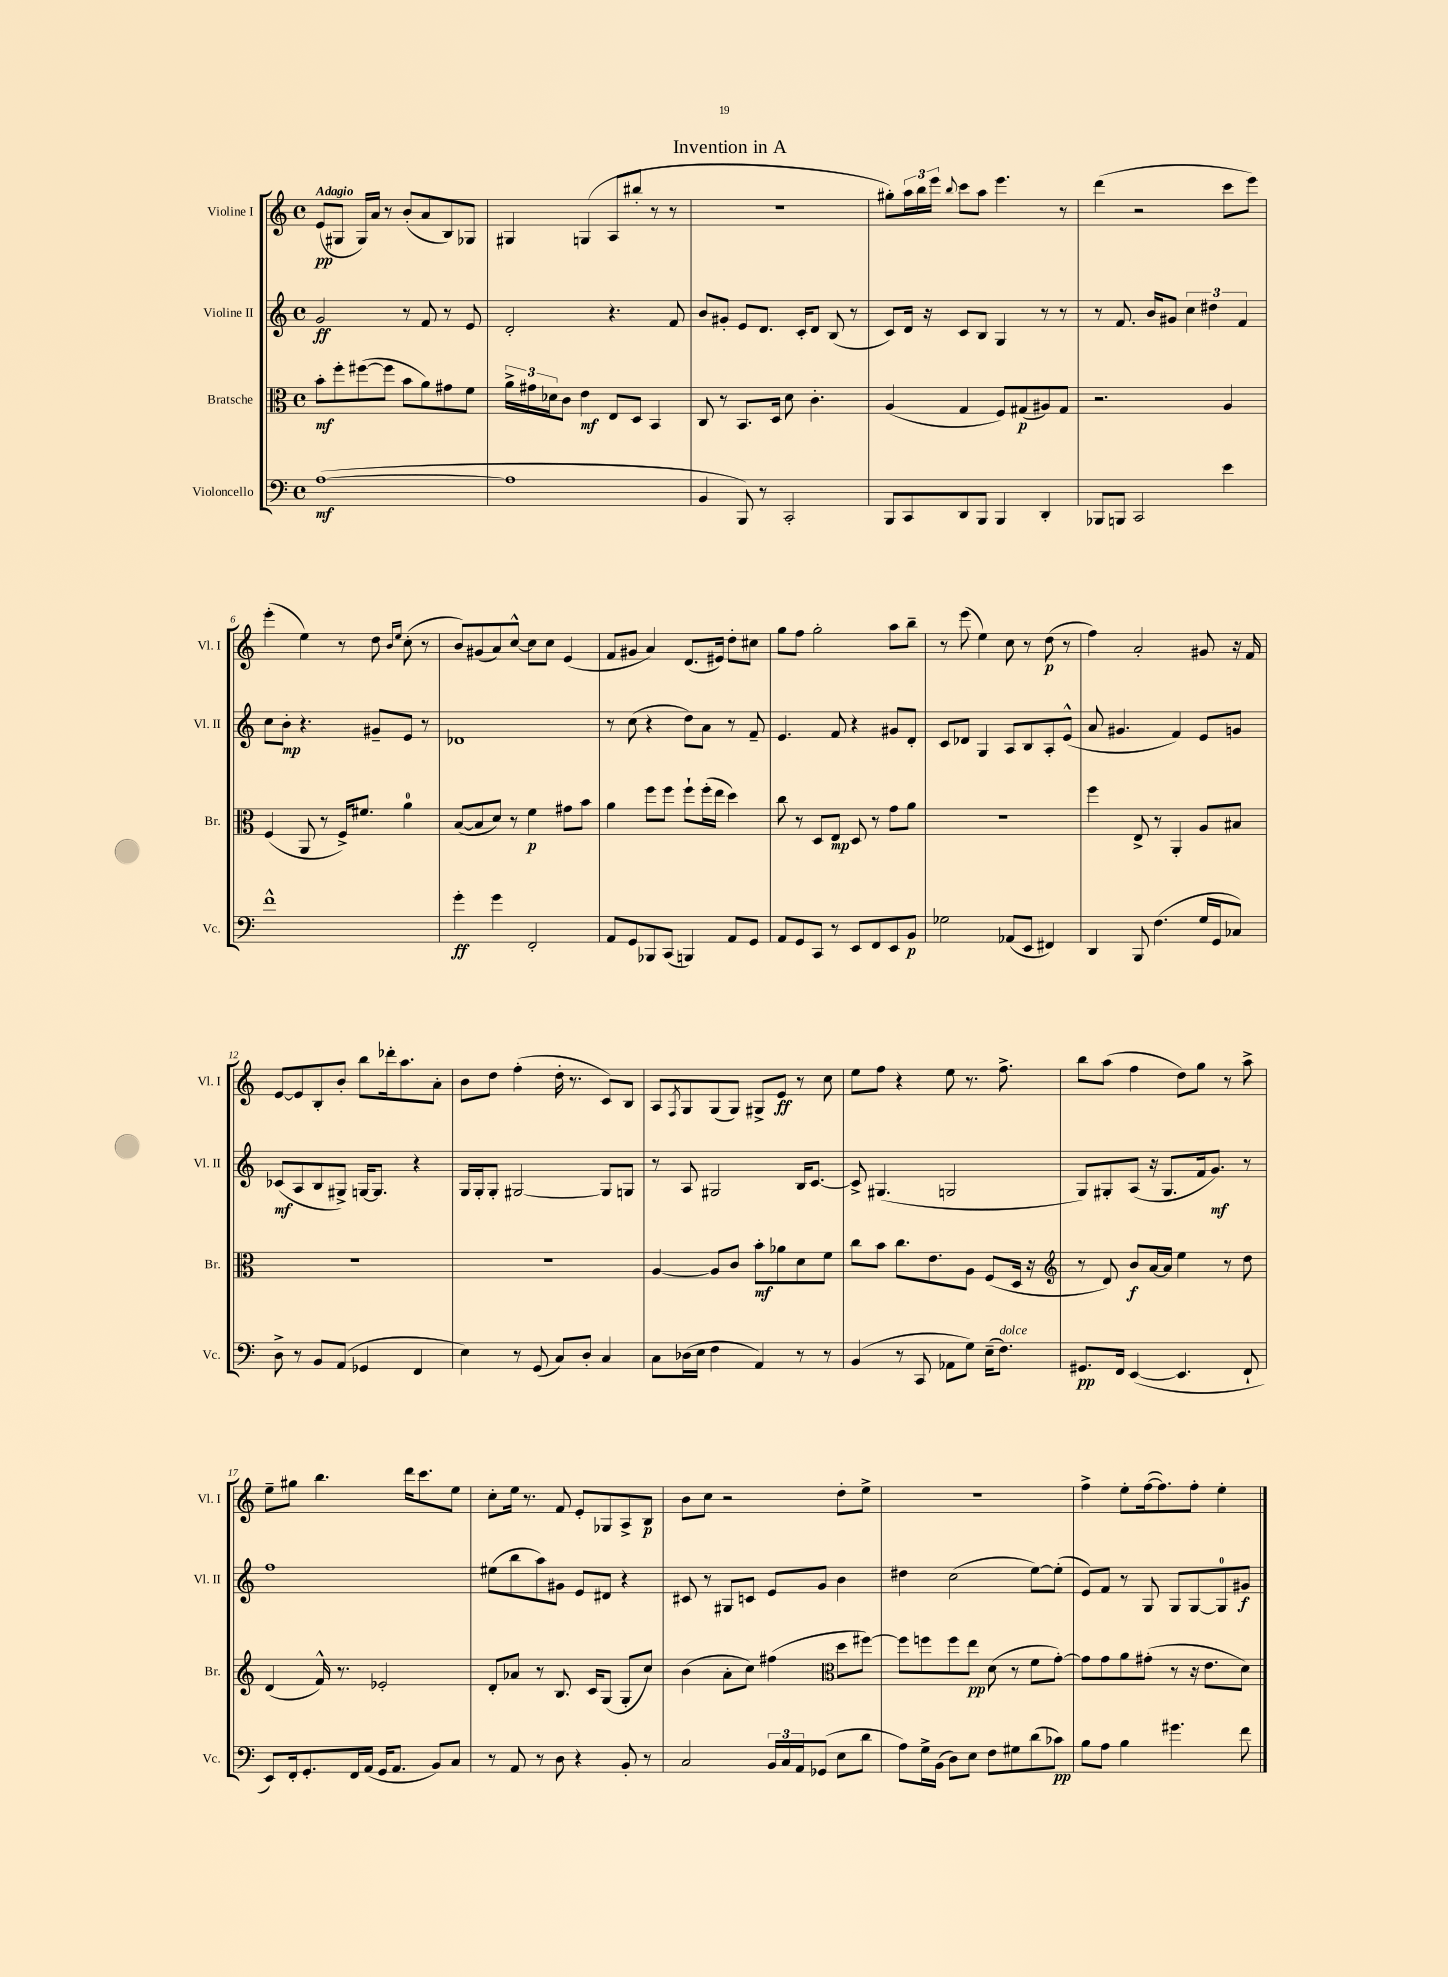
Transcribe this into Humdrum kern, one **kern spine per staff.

**kern	**kern	**kern	**kern
*staff4	*staff3	*staff2	*staff1
*clefF4	*clefC3	*clefG2	*clefG2
*k[]	*k[]	*k[]	*k[]
*M4/4	*M4/4	*M4/4	*M4/4
*met(c)	*met(c)	*met(c)	*met(c)
([1A	8b'	2g	(8e
.	8ff'	.	8G#
.	([8ff#	.	16G#)
.	.	.	16a
.	8ff#]	.	8r
.	8b	8r	(8b'
.	8a)	8f	8a
.	8g#	8r	8B)
.	8f	8e	8G-
=	=	=	=
1A]	24a^	2d'	4G#
.	24g#	.	.
.	24d-	.	.
.	8c	.	.
.	4e	.	(4G
.	8E	4.r	8A
.	8D	.	8bb#'
.	4BB	.	8r
.	.	8f	8r
=	=	=	=
4BB	8C	8b	1r
.	8r	8g#'	.
8BBB)	8.BB	8e	.
8r	.	8.d	.
.	16D	.	.
2CC'	8d	.	.
.	.	16c'	.
.	4.c'	8d	.
.	.	(8B	.
.	.	8r	.
=	=	=	=
8BBB	(4A	8c)	8gg#')
8CC	.	16d	24aa
.	.	.	24bb
.	.	16r	.
.	.	.	24eee
.	.	.	8qqbb
8DD	4G	8c	8ccc
8BBB	.	8B	8aa
4BBB	8F)	4G	4.eee
.	(8G#	.	.
4DD'	8A#)	8r	.
.	8G#	8r	8r
=	=	=	=
8BBB-	2.r	8r	(4ddd
8BBB	.	8.f	.
2CC	.	.	2r
.	.	16b	.
.	.	8g#	.
.	.	6cc	.
.	.	6dd#	.
4e	4A	.	8ccc
.	.	6f	.
.	.	.	8eee)
=	=	=	=
1f^^	(4F	8cc	(4eee'
.	.	8b'	.
.	8AA	4.r	4ee)
.	8r	.	.
.	16F^)	.	8r
.	8.f#	.	.
.	.	8g#~	8dd
.	.	.	16qqb
.	.	.	16qqee
.	4a	8e	(8cc'
.	.	8r	8r
=	=	=	=
4g'	([8B	1d-	8b)
.	8B]	.	(8g#
4g	8d)	.	8a)
.	8r	.	[8cc^^
2FF'	4f	.	8cc]
.	.	.	8cc
.	8g#	.	(4e
.	8b	.	.
=	=	=	=
8AA	4a	8r	8f
8GG	.	(8cc	8g#
8BBB-	8ff	4r	4a)
(8CC	8ff	.	.
4BBB)	8ff`	8dd)	(8.d
.	(16ff'	8a	.
.	16ee	.	16e#)
8AA	4dd)	8r	8dd'
8GG	.	8f~	8cc#
=	=	=	=
8AA	8cc	4.e	8gg
8GG	8r	.	8ff
8CC	8D	.	2gg'
8r	8E	8f	.
8EE	8D	4r	.
8FF	8r	.	.
8EE	8g	8g#	8aa
8BB	8a	8d'	8bb~
=	=	=	=
2G-	1r	8c	8r
.	.	8d-	(8eee
.	.	4G	4ee)
(8AA-	.	8A	8cc
8EE	.	8B	8r
4FF#)	.	8A'	(8dd
.	.	(8e^^	8r
=	=	=	=
4DD	4ff	8a	4ff)
.	.	4.g#	.
8BBB	8E^	.	2a'
(4.F	8r	.	.
.	4AA'	4f)	.
16G	8A	8e	8g#
16GG	.	.	.
8C-)	8B#	8g	16r
.	.	.	16f
=	=	=	=
8D^	1r	(8c-	[8e
8r	.	8A	8e]
8BB	.	8B	8B'
(8AA	.	8G#^)	8b'
4GG-	.	[16G	8bb
.	.	8.G]	.
.	.	.	16ddd-'
.	.	.	8.aa
4FF	.	4r	.
.	.	.	8a'
=	=	=	=
4E)	1r	16G	8b
.	.	16G'	.
.	.	8G'	8dd
8r	.	[2G#	(4ff'
(8GG	.	.	.
8C)	.	.	16dd'
.	.	.	8.r
8D'	.	.	.
4C	.	8G#]	8c)
.	.	8G	8B
=	=	=	=
8C	[4A	8r	8A
.	.	.	8qF
(16D-	.	8A	8G
16E	.	.	.
4F	8A]	2G#	(8G
.	8c	.	8G)
4AA)	8b'	.	8G#^
.	8a-	.	8e
8r	8d	16B	8r
.	.	[8.c	.
8r	8f	.	8cc
=	=	=	=
(4BB	8cc	8c^]	8ee
.	8b	(4.G#	8ff
8r	8.cc	.	4r
8CC	.	.	.
.	8.e	.	.
8AA-	.	2G	8ee
8G)	8A	.	8.r
(16E~	(8F	.	.
8.F)	.	.	8.ff^
.	16D	.	.
.	16r	.	.
=	=	=	=
*	*clefG2	*	*
8.GG#	8r	8G)	8bb
.	8d)	8G#'	(8aa
16FF	.	.	.
([4EE	8b	(8A	4ff
.	[16a	16r	.
.	16a]	8.G#	.
4.EE]	4ee	.	8dd)
.	.	16f	8gg
.	.	8.g)	.
.	8r	.	8r
8FF`	8dd	8r	8aa^
=	=	=	=
8EE)	(4d	1ff	8ee~
16FF'	.	.	8gg#
8.GG'	.	.	.
.	16f^^)	.	4.bb
.	8.r	.	.
16FF	.	.	.
(16AA	.	.	.
16GG	2e-'	.	.
8.AA	.	.	.
.	.	.	16ddd
.	.	.	8.ccc
8BB)	.	.	.
8C	.	.	8ee
=	=	=	=
8r	8d'	(8ee#	8cc'
8AA	8a-	8bb	16ee
.	.	.	8.r
8r	8r	8aa)	.
8D	8.B	8g#	8f
4r	.	8e	8e'
.	16c	.	.
.	(8G	8d#	8G-
8BB'	8G'	4r	8A^
8r	8cc)	.	8B
=	=	=	=
2C	(4b	8c#	8b
.	.	8r	8cc
.	8a'	8G#	2r
.	8cc)	8c	.
24BB	(4ff#	8e	.
24C	.	.	.
24AA	.	.	.
(8GG-	.	8g	.
*	*clefC3	*	*
8E	8dd	4b	8dd'
8d	[8ff#)	.	8ee^
=	=	=	=
8A)	8ff#]	4dd#	1r
16G^	8ff	.	.
(16BB	.	.	.
8D)	8ff	(2cc	.
8E	8ee	.	.
8F	(8d	.	.
8G#	8r	.	.
(8d	8f	[8ee)	.
8c-)	[8g')	(8ee']	.
=	=	=	=
8B	8g]	8e)	4ff^
8A	8g	8f	.
4B	8a	8r	8ee'
.	(8g#'	8G	([16ff
.	.	.	8.ff])
4.g#	8r	8G	.
.	16r	[8G	8ff'
.	8.e	.	.
.	.	8G]	4ee'
8f	8d)	8g#	.
==	==	==	==
*-	*-	*-	*-
